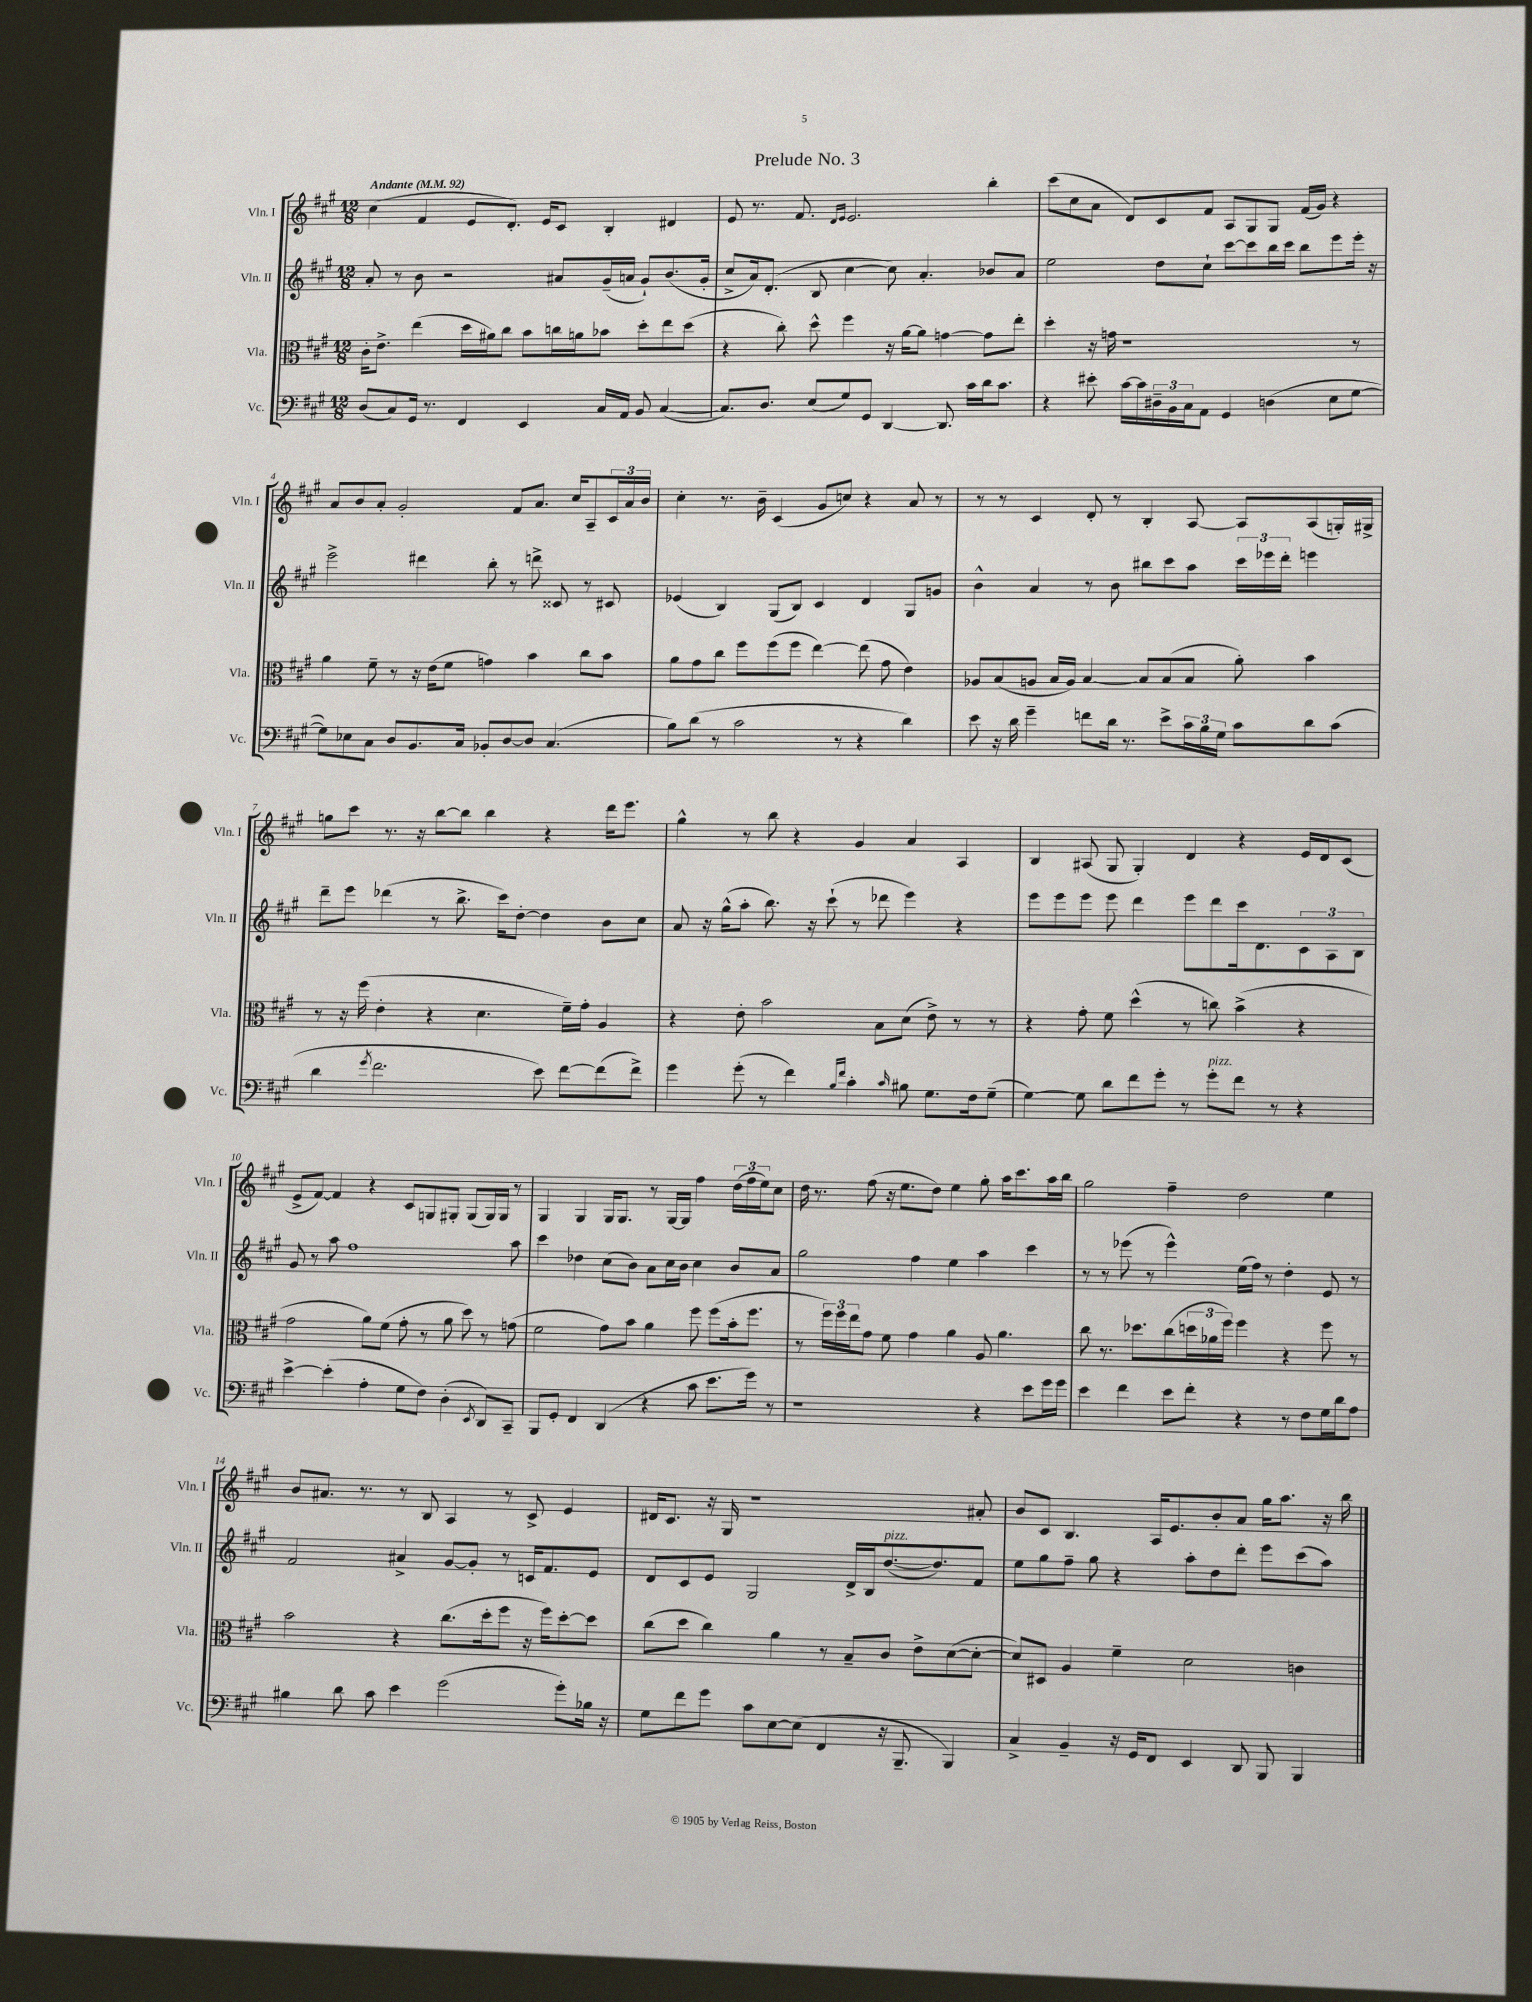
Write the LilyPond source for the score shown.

\header { title = "Prelude No. 3" }
<<
\new StaffGroup <<
\new Staff = "s0" \with { instrumentName = "Vln. I" shortInstrumentName = "Vln. I" } {
    \clef treble \key a \major \numericTimeSignature \time 12/8 \tempo "Andante" 4 = 92
    cis''4( fis'4 e'8 d'8.-.) e'16 cis'8 b4-. dis'4 |
    e'8 r8. fis'8. \grace { d'16 e'16 } e'2. b''4-. |
    cis'''8( cis''8 a'8 d'8) cis'8 fis'8 a8 gis8 gis8 fis'16( gis'16) r4 |
    a'8 b'8 a'8-. gis'2-. fis'8 a'8. cis''16 a8-- \tuplet 3/2 { cis'16 a'16 b'16 } |
    cis''4-. r8. b'16-- cis'4( gis'8 c''8) r4 a'8 r8 |
    r8 r8 cis'4 d'8-. r8 b4-. a8~ a8 a8( g16-.) gis16-> |
    g''8 cis'''8 r8. r16 b''8~ b''8 b''4 r4 d'''16 e'''8. |
    gis''4-^ r8 b''8 r4 gis'4 a'4 a4 |
    b4 ais8( gis8 gis4-.) d'4 r4 e'16 d'16 cis'8( |
    e'8-> fis'8~) fis'4 r4 cis'8 g8 gis8-. gis8( gis16) gis16 r8 |
    gis4 gis4 gis16 gis8. r8 gis16~ gis16 fis''4 \tuplet 3/2 { d''16( fis''16 e''16) } cis''8 |
    d''16 r8. fis''8( r16 e''8. d''8) e''4 gis''8-. a''16 cis'''8. a''16 b''16 |
    gis''2 fis''4-- d''2 e''4 |
    b'8 ais'8. r8. r8 b8 a4 r8 cis'8-> e'4 |
    dis'16 cis'8. r16 gis16 r1 ais'8-. |
    b'8 cis'8 b4. a16 e'8. b'8-. a'8 gis''16 a''8. r16 b''16 \bar "|." |
}
\new Staff = "s1" \with { instrumentName = "Vln. II" shortInstrumentName = "Vln. II" } {
    \clef treble \key a \major \numericTimeSignature \time 12/8
    a'8-. r8 b'8 r2 ais'8 gis'16--( a'16 gis'8-!) b'8.( gis'16-. |
    cis''8-> a'16) d'8.-.( b8 cis''4~ cis''8) a'4.-. bes'8 a'8 |
    e''2 d''8 cis''8-! cis'''8~ cis'''8 b''16 cis'''16 b''8 e'''8 e'''16-. r16 |
    e'''2-> dis'''4 b''8-. r8 d'''8-> cisis'8 r8 cis'8 |
    ees'4( b4) gis8( b8) cis'4 d'4 gis8 g'8 |
    b'4-^ a'4 r8 b'8 bis''8 cis'''8 a''8 \tuplet 3/2 { cis'''16 ees'''16 d'''16-. } e'''4 |
    d'''8-- e'''8 des'''4( r8 b''8.-> cis'''16) d''8~-. d''4 b'8 cis''8 |
    a'8 r16 gis''16-^( a''8-. b''8.) r16 cis'''8-!( r8 des'''8 e'''4) r4 |
    e'''8 e'''8 e'''8 e'''8 d'''4 e'''8 d'''8 cis'''16 d'8. \tuplet 3/2 { cis'8 a8 b8 } |
    gis'8 r8 a''8 fis''1 a''8 |
    cis'''4 des''4 cis''8( b'8) a'8 cis''16 b'16 cis''4 b'8 a'8 |
    gis''2 fis''4 e''4 a''4 cis'''4 |
    r8 r8 ees'''8( r8 ees'''4-^) e''16( fis''16) r8 d''4-. e'8 r8 |
    fis'2 ais'4-> gis'8~ gis'8-. r8 c'16 fis'8. e'8 |
    d'8 cis'8 e'8 gis2 d'16-> b16 d''8.~^\markup { \italic "pizz." }( d''8.) fis'8 |
    e''8 gis''8 fis''8-- gis''8 r4 a''8-. d''8 d'''8-. e'''8 cis'''8( a''8) \bar "|." |
}
\new Staff = "s2" \with { instrumentName = "Vla." shortInstrumentName = "Vla." } {
    \clef alto \key a \major \numericTimeSignature \time 12/8
    cis'16-. e'8.-> e''4( d''16 ais'16) cis''8 b'8 c''16 a'16 bes'8 d''8-. e''8 d''8( |
    r4 cis''8-.) d''8-^ fis''4 r16 a'16~ a'8 g'4~ g'8 e''8-. |
    d''4-. r16 g'16 r1 r8 |
    a'4 fis'8-- r8 r16 e'16( fis'8 g'4) b'4 cis''8 b'8 |
    a'8 gis'8 cis''8 fis''8 fis''8( fis''8 e''4~) e''8( gis'8 e'4) |
    aes8 b8( a8 b16 a16) b4~ b8 b8( b8 a'8-.) b'4 |
    r8 r16 fis''16( e'4-. r4 d'4. fis'16--) gis'16-. a4 |
    r4 e'8-. b'2 b8 d'8( e'8->) r8 r8 |
    r4 gis'8-. fis'8 d''4-^( r8 c''8) b'4->( r4 |
    gis'2 a'8) fis'8( gis'8-. r8 a'8 d''8) r8 g'8( |
    fis'2 gis'8) b'8 a'4 fis''8 fis''8( b'16-. fis''8. |
    r8 \tuplet 3/2 { fis''16) fis''16 e''16 } gis'8 fis'8 gis'4 a'4 a8 a'4. |
    cis''8 r8. des''8. cis''8( \tuplet 3/2 { d''16 aes'16 fis''16) } fis''4 r4 fis''8 r8 |
    b'2 r4 cis''8.( d''16-. fis''8 r16 fis''16) d''8~-. d''8 |
    cis''8( d''8 cis''4) a'4 r8 b8-- cis'8 e'8-> d'8~( d'8~-. |
    d'8) dis8 a4 fis'4-- d'2 c'4 \bar "|." |
}
\new Staff = "s3" \with { instrumentName = "Vc." shortInstrumentName = "Vc." } {
    \clef bass \key a \major \numericTimeSignature \time 12/8
    d8( cis8) gis,16 r8. fis,4 e,4 cis16 a,16 b,8 cis4~( |
    cis8.) d8. e8( gis8) gis,8 d,4~ d,8. cis'16 d'16 cis'8. |
    r4 eis'8-. cis'16~ cis'16 \tuplet 3/2 { dis16-- b,16 cis16 } a,8 gis,4 d4( e8 gis8~ |
    gis8) ees8 cis8 d8 b,8. cis16 bes,8-. d8~ d8 cis4.( |
    b8) d'8( r8 cis'2 r8 r4 d'4) |
    e'8 r16 d'16 gis'4-- f'8 d'16 r8. e'8-> \tuplet 3/2 { cis'16 b16 gis16 } cis'8 d'8 cis'8( |
    d'4 \acciaccatura { gis'8 } fis'2. e'8) fis'8~ fis'8( fis'8->) |
    gis'4 gis'8-.( r8 fis'4) \grace { b16 fis'16 } cis'4-. \grace { cis'16 } bis8 gis8. fis16 gis8--( |
    gis4~) gis8 d'8 fis'8 gis'8-. r8 gis'8-.^\markup { \italic "pizz." } fis'8 r8 r4 |
    e'4~-> e'4-.( a4-. gis8 fis8) d4-.( \acciaccatura { e,8 } d,8) cis,8-- |
    b,,8 gis,8-. fis,4 d,4( r4 cis'8 e'8. gis'16) r8 |
    r1 r4 e'8 gis'16 gis'16 |
    e'4 fis'4 e'8 fis'8-. r4 r8 fis8 gis16 d'16 a8 |
    bis4 d'8 cis'8 e'4 gis'2( gis'8-.) bes16 r16 |
    gis8 fis'8 gis'8 cis'8 e8~ e8( fis,4 r16 b,,8.-- b,,4) |
    cis4-> b,4-- r16 gis,16 fis,8 e,4 d,8 b,,8 b,,4 \bar "|." |
}
>>
>>
